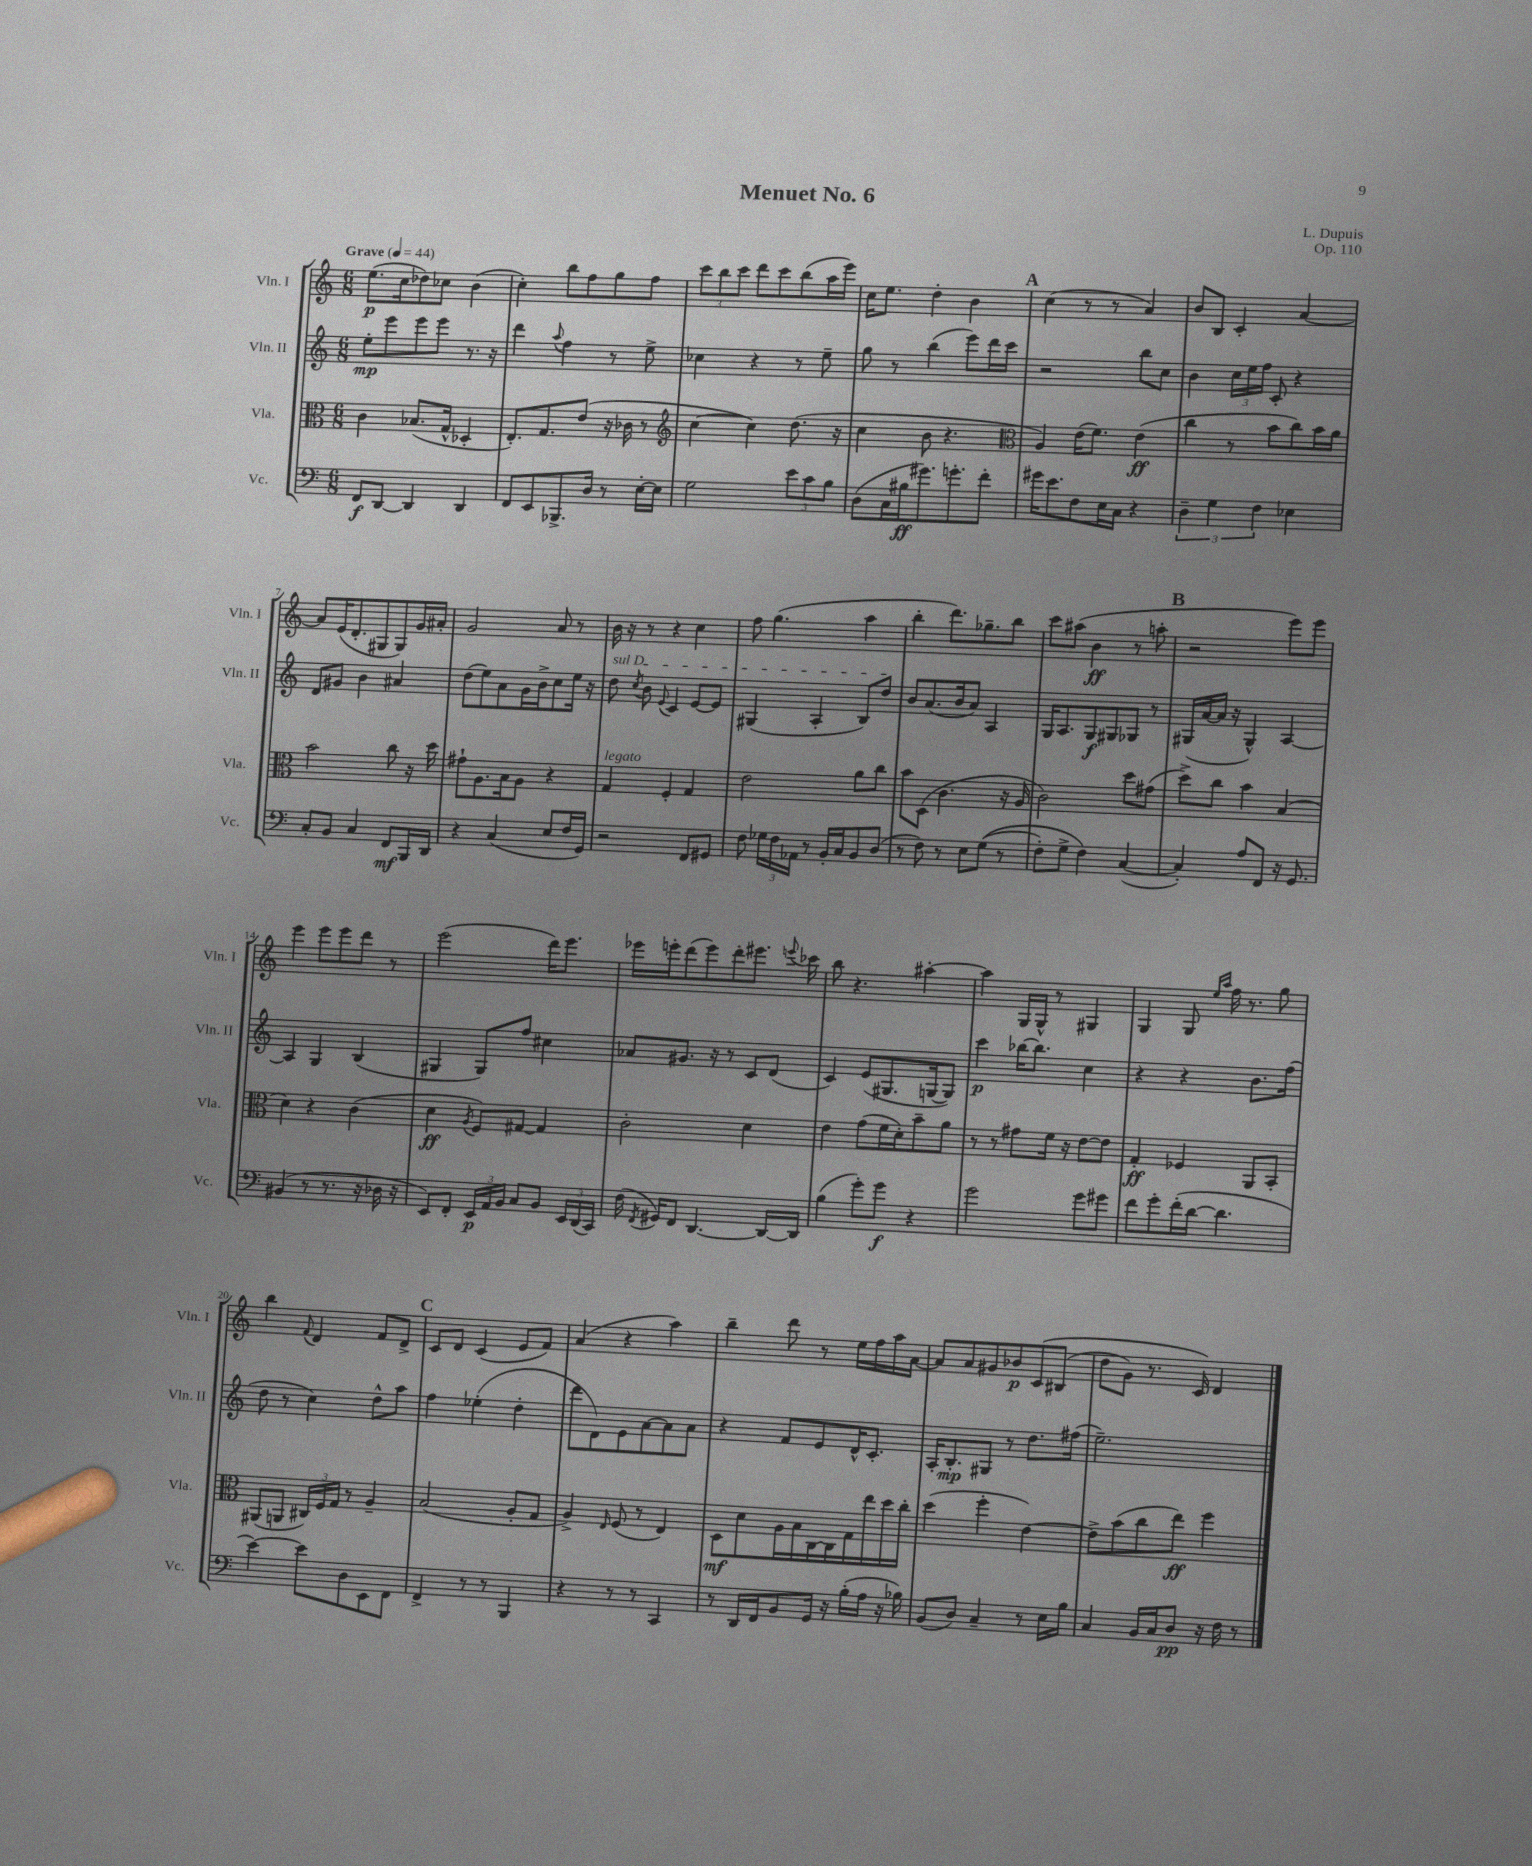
\header { title = "Menuet No. 6" composer = "L. Dupuis" opus = "Op. 110" }
<<
\new StaffGroup <<
\new Staff = "s0" \with { instrumentName = "Vln. I" shortInstrumentName = "Vln. I" } {
    \clef treble \key c \major \numericTimeSignature \time 6/8 \tempo "Grave" 4 = 44
    \autoBeamOff e''8.[\p( c''16 des''8) ces''8] b'4( |
    c''4-.) b''8[ f''8 g''8 f''8] |
    \tuplet 3/2 { c'''8[ b''8 c'''8] } d'''8[ c'''8 b''8( a''16 e'''16]) |
    c''16[ e''8.] d''4-. b'4 |
    \mark \markup { \bold "A" } c''4( r8 r8 a'4) |
    b'8[ b8] c'4-. a'4~ |
    a'8[ e'16( d'8.-. gis8 gis8) g'16 ais'16]-. |
    g'2 a'8 r8 |
    b'16 r16 r8 r4 c''4 |
    f''8 g''4.( a''4 |
    b''4-. d'''8.[) ges''8.-- b''8] |
    c'''8[ ais''8]( b'4\ff r8 a''8-. |
    \mark \markup { \bold "B" } r2 e'''8[) e'''8] |
    e'''4 e'''8[ e'''8 d'''8] r8 |
    e'''2( d'''16[) e'''8.] |
    ees'''16[ e'''16-. d'''8( e'''8) d'''8-. eis'''8.] \appoggiatura { e'''8 } ces'''16 |
    b''8 r4. ais''4~-. |
    ais''4 g16[ g16]-^ r8 gis4 |
    g4 g8 \grace { e''16[ a''16] } f''16 r8. g''8 |
    b''4 \appoggiatura { f'8 } d'4 f'8[ d'8]-> |
    \mark \markup { \bold "C" } c'8[ d'8] c'4( e'8[ f'8]) |
    a'4( r4 a''4) |
    b''4-- d'''8 r8 e''16[ f''16 a''16 a'16]~ |
    a'8[ a'8 gis'8 bes'8\p c'8\( bis8]( |
    d''8[ g'8]) r8. c'16\) d'4 \bar "|." |
}
\new Staff = "s1" \with { instrumentName = "Vln. II" shortInstrumentName = "Vln. II" } {
    \clef treble \key c \major \numericTimeSignature \time 6/8
    \autoBeamOff e''8[-.\mp e'''8 e'''8 e'''8] r8. r16 |
    d'''4 \appoggiatura { a''8 } f''4 r8 e''8-> |
    ces''4 r4 r8 e''8-- |
    g''8 r8 b''4( e'''8[) d'''16 c'''16] |
    \mark \markup { \bold "A" } r2 b''8[ c''8] |
    b'4 \tuplet 3/2 { c''16[ e''16 f''16] } c'8-. r4 |
    d'8[ gis'8] b'4 ais'4 |
    d''8[( e''8) a'8 g'16 b'16-> c''8 e''16] r16 |
    \once \override TextSpanner.bound-details.left.text = \markup { \italic "sul D" } d''8\startTextSpan \acciaccatura { c''8 } b'8 \appoggiatura { e'8 } c'4 e'8[~ e'8] |
    gis4( a4-. b8[) d''8]\stopTextSpan |
    b'8[ a'8.( b'16 a'8]) a4 |
    g16[ a8. g8\f gis8 ges8] r8 |
    \mark \markup { \bold "B" } gis16[( a'16~ a'16] r16 gis4-^) a4~ |
    a4 g4 b4( |
    gis4 gis8[) f''8] cis''4 |
    aes'8[ gis'8.] r16 r8 c'8[ d'8]( |
    c'4) e'8[( gis8. g16~ g8]) |
    c'''4\p bes''16[~ bes''8.] c''4 |
    r4 r4 b'8.[ f''16]( |
    d''8 r8 c''4) d''8[-^ a''8] |
    \mark \markup { \bold "C" } f''4 ees''4-.( d''4-. |
    d'''8[ d'8) e'8 a'8~ a'8 a'8] |
    r4 f'8[ e'8 d'16-^ c'8.]-. |
    a16[-. b8.-.\mp gis8] r8 d''8.[ fis''16]( |
    e''2.--) \bar "|." |
}
\new Staff = "s2" \with { instrumentName = "Vla." shortInstrumentName = "Vla." } {
    \clef alto \key c \major \numericTimeSignature \time 6/8
    \autoBeamOff c'4 bes8.[( g16]-^ des4-. |
    e8.[-.) g8. e'8]( r16 ces'16 r8 |
    \clef treble c''4~ c''4) d''8.( r16 |
    c''4 b'8 r4. |
    \mark \markup { \bold "A" } \clef alto a4) e'16[( f'8.]) e'4\ff( |
    c''4 r8 b'8[ c''8) b'16 a'16] |
    b'2 c''8 r16 d''16 |
    gis'8[-! a8. b16 a8] r4 |
    g4^\markup { \italic "legato" } f4-. g4 |
    e'2 a'8[ c''8] |
    b'8[ d8]( c'4. r16 a16 |
    c'2) d''8[ gis'8]( |
    \mark \markup { \bold "B" } d''8[->) c''8] b'4 b4( |
    d'4) r4 c'4( |
    d'4\ff \acciaccatura { a8 } f8[) gis8]~ gis4 |
    c'2-. d'4 |
    e'4 g'8[( f'16 d'16-.) b'8-- a'8] |
    r8 r8 gis'8[ f'16] r16 e'8[~ e'8] |
    g4-.\ff fes4 a,8[ b,8]-. |
    ais,8[( a,8] \tuplet 3/2 { cis16[) f16 g16] } r8 a4-- |
    \mark \markup { \bold "C" } b2( a8[-. g8] |
    a4->) \grace { e16 } f8( r8 e4) |
    d8[\mf d'8 a16 b16 c16~ c16 g16 e''16 d''16 c''16]-. |
    d''4( f''4-. e'4~) |
    e'8[-> b'8( c''8 e''8]\ff) f''4 \bar "|." |
}
\new Staff = "s3" \with { instrumentName = "Vc." shortInstrumentName = "Vc." } {
    \clef bass \key c \major \numericTimeSignature \time 6/8
    \autoBeamOff f,8[\f d,8]~ d,4 d,4 |
    f,8[ e,8 bes,,8.-> d16] r8 e16[~-. e16] |
    g2 \tuplet 3/2 { e'8[ c'8 b8] } |
    d8[( c16 bis16\ff gis'8.) g'8.-. f'8]-. |
    \mark \markup { \bold "A" } gis'16[ e'8. f8 e16 c16] r4 |
    \tuplet 3/2 { d4-- g4 f4 } ees4 |
    c8[-. b,8] c4 f,8[\mf b,,16 d,16] |
    r4 c4( e8[ f16 g,16]) |
    r2 f,8[ gis,8] |
    f8 \tuplet 3/2 { ges16[ f16 aes,16] } r8 b,16[-. c16 b,8 d8]( |
    r8 f8) r8 e8[ g8](\( r8 |
    f8[-.) g8]-> f4\) c4~( |
    \mark \markup { \bold "B" } c4-.) a8[ f,8] r16 g,8. |
    bis,4( r8 r8. r16 des16 r16 |
    e,8[) f,8]-. \tuplet 3/2 { e,16[\p a,16 b,16] } c8[ b,8] \tuplet 3/2 { e,16[ d,16( c,16]) } |
    f16( \acciaccatura { f,8 } gis,16[) f,8] d,4.~ d,16[~ d,16] |
    b4( g'8[-.) g'8]\f r4 |
    g'2 g'8[ gis'8] |
    f'8[ g'8-. f'16-.( d'16]~ d'4. |
    e'4~) e'8[ d8 e,8 f,8] |
    \mark \markup { \bold "C" } f,4-> r8 r8 b,,4 |
    r4 r8 r8 c,4 |
    r8 d,16[ f,16 b,8 g,16] r16 b16[-.( a16] r16 bes16) |
    b,8[( d8]) c4-- r8 e16[ b16] |
    c4 b,16[ c16 d8]\pp r16 f16 r8 \bar "|." |
}
>>
>>
